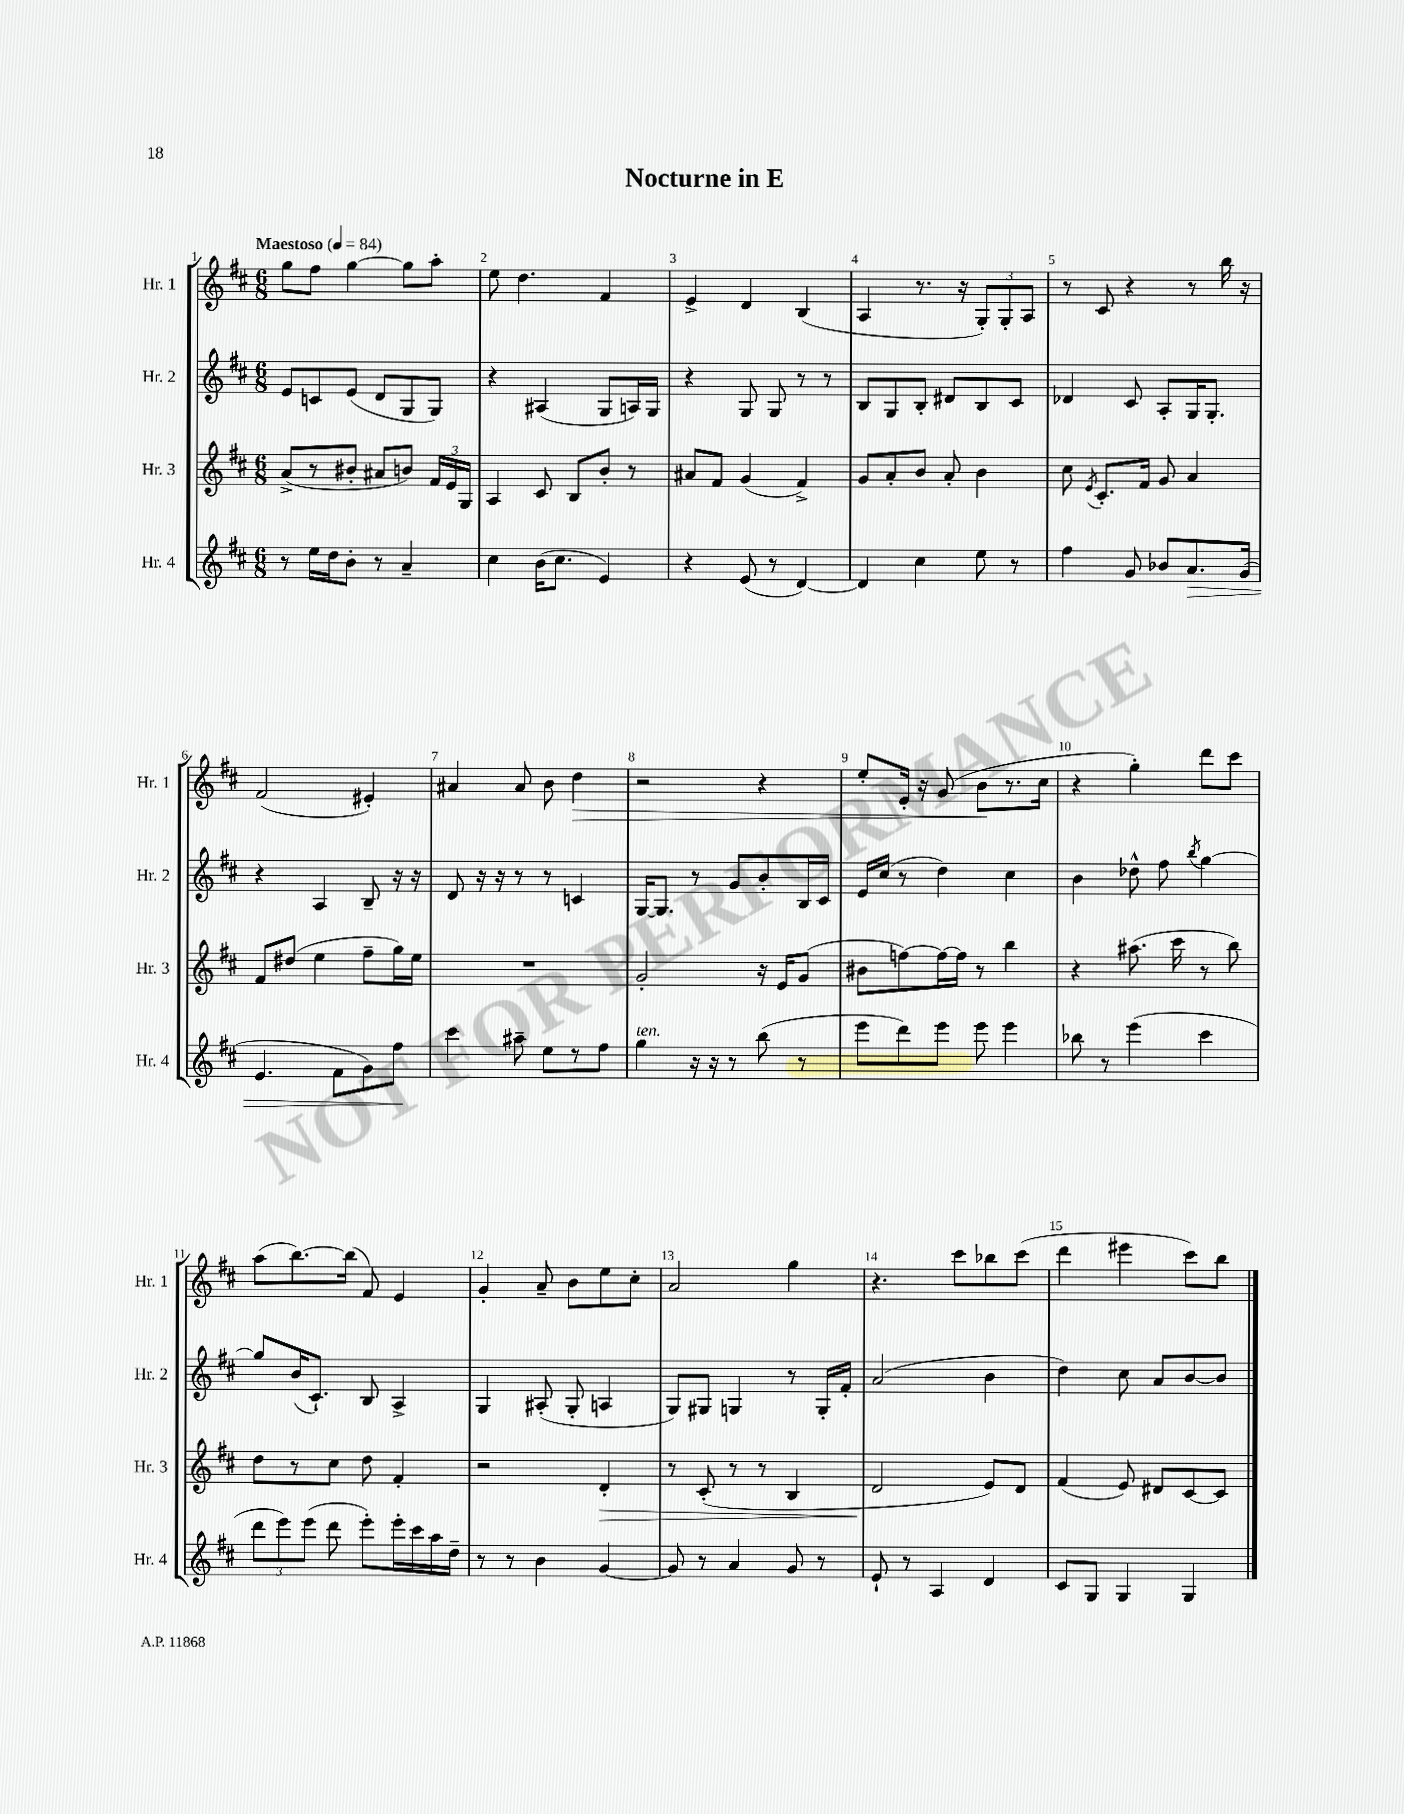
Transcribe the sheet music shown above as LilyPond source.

\header { title = "Nocturne in E" }
<<
\new StaffGroup <<
\new Staff = "s0" \with { instrumentName = "Hr. 1" shortInstrumentName = "Hr. 1" } {
    \clef treble \key d \major \numericTimeSignature \time 6/8 \tempo "Maestoso" 4 = 84
    \autoBeamOff g''8[ fis''8] g''4~ g''8[ a''8]-. |
    e''8 d''4. fis'4 |
    e'4-> d'4 b4( |
    a4 r8. r16 \tuplet 3/2 { g8[-.) g8-. a8] } |
    r8 cis'8 r4 r8 b''16 r16 |
    fis'2( eis'4-.) |
    ais'4 ais'8 b'8 d''4\> |
    r2 r4 |
    e''8[-. e'16]-. r16 g'8( b'8[\! r8. cis''16] |
    r4 g''4-.) d'''8[ cis'''8] |
    a''8[( b''8.~) b''16]( fis'8) e'4 |
    g'4-. a'8-- b'8[ e''8 cis''8]-. |
    a'2 g''4 |
    r4. cis'''8[ bes''8 cis'''8]( |
    d'''4 eis'''4 cis'''8[) b''8] \bar "|." |
}
\new Staff = "s1" \with { instrumentName = "Hr. 2" shortInstrumentName = "Hr. 2" } {
    \clef treble \key d \major \numericTimeSignature \time 6/8
    \autoBeamOff e'8[ c'8 e'8]( d'8[ g8 g8]) |
    r4 ais4( g8[ a16) g16] |
    r4 g8 g8 r8 r8 |
    b8[ g8 b8]-. dis'8[ b8 cis'8] |
    des'4 cis'8 a8[-. g16 g8.]-. |
    r4 a4 b8-- r16 r16 |
    d'8 r16 r16 r8 r8 c'4 |
    g16[~ g8.] r8 g'8[ b'8-. b16 cis'16] |
    e'16[ cis''16]( r8 d''4) cis''4 |
    b'4 des''8-^ fis''8 \acciaccatura { b''8 } g''4~ |
    g''8[ b'16( cis'8.]-!) b8 a4-> |
    g4 ais8-.( g8-. a4 |
    g8[) gis8] g4 r8 g16[-. fis'16]-. |
    a'2( b'4 |
    d''4) cis''8 a'8[ b'8~ b'8] \bar "|." |
}
\new Staff = "s2" \with { instrumentName = "Hr. 3" shortInstrumentName = "Hr. 3" } {
    \clef treble \key d \major \numericTimeSignature \time 6/8
    \autoBeamOff a'8[->( r8 bis'8]-. ais'8[ b'8]) \tuplet 3/2 { fis'16[ e'16 g16] } |
    a4 cis'8 b8[ b'8]-. r8 |
    ais'8[ fis'8] g'4( fis'4->) |
    g'8[ a'8-. b'8] a'8-. b'4 |
    cis''8 \acciaccatura { e'8 } cis'8.[-. fis'16] g'8 a'4 |
    fis'8[ dis''8]( e''4 fis''8[-- g''16) e''16] |
    R2. |
    g'2-. r16 e'16[ g'8]( |
    bis'8[ f''8~) f''16~ f''16] r8 b''4 |
    r4 ais''8.( cis'''16 r8 b''8) |
    d''8[ r8 cis''8] d''8 fis'4-. |
    r2 d'4-.\> |
    r8 cis'8-.( r8 r8 b4 |
    d'2\! e'8[) d'8] |
    fis'4( e'8) dis'8[ cis'8~ cis'8] \bar "|." |
}
\new Staff = "s3" \with { instrumentName = "Hr. 4" shortInstrumentName = "Hr. 4" } {
    \clef treble \key d \major \numericTimeSignature \time 6/8
    \autoBeamOff r8 e''16[ d''16 b'8]-. r8 a'4-- |
    cis''4 b'16[( cis''8.] e'4) |
    r4 e'8( r8 d'4~) |
    d'4 cis''4 e''8 r8 |
    fis''4 g'8 bes'8[ a'8.\> g'16]( |
    e'4. fis'8[ g'8) fis''8]\! |
    cis'''4 ais''8-- e''8[ r8 fis''8] |
    g''4^\markup { \italic "ten." } r16 r16 r8 b''8( r8 |
    e'''8[ d'''8) e'''8] e'''8 e'''4 |
    bes''8 r8 e'''4( cis'''4 |
    \tuplet 3/2 { d'''8[ e'''8) e'''8]( } d'''8 e'''8[-.) e'''16-. cis'''16 a''16 d''16]-- |
    r8 r8 b'4 g'4~ |
    g'8 r8 a'4 g'8 r8 |
    e'8-! r8 a4 d'4 |
    cis'8[ g8] g4 g4 \bar "|." |
}
>>
>>
\layout { \context { \Score \override BarNumber.break-visibility = ##(#f #t #t) barNumberVisibility = #all-bar-numbers-visible } }
